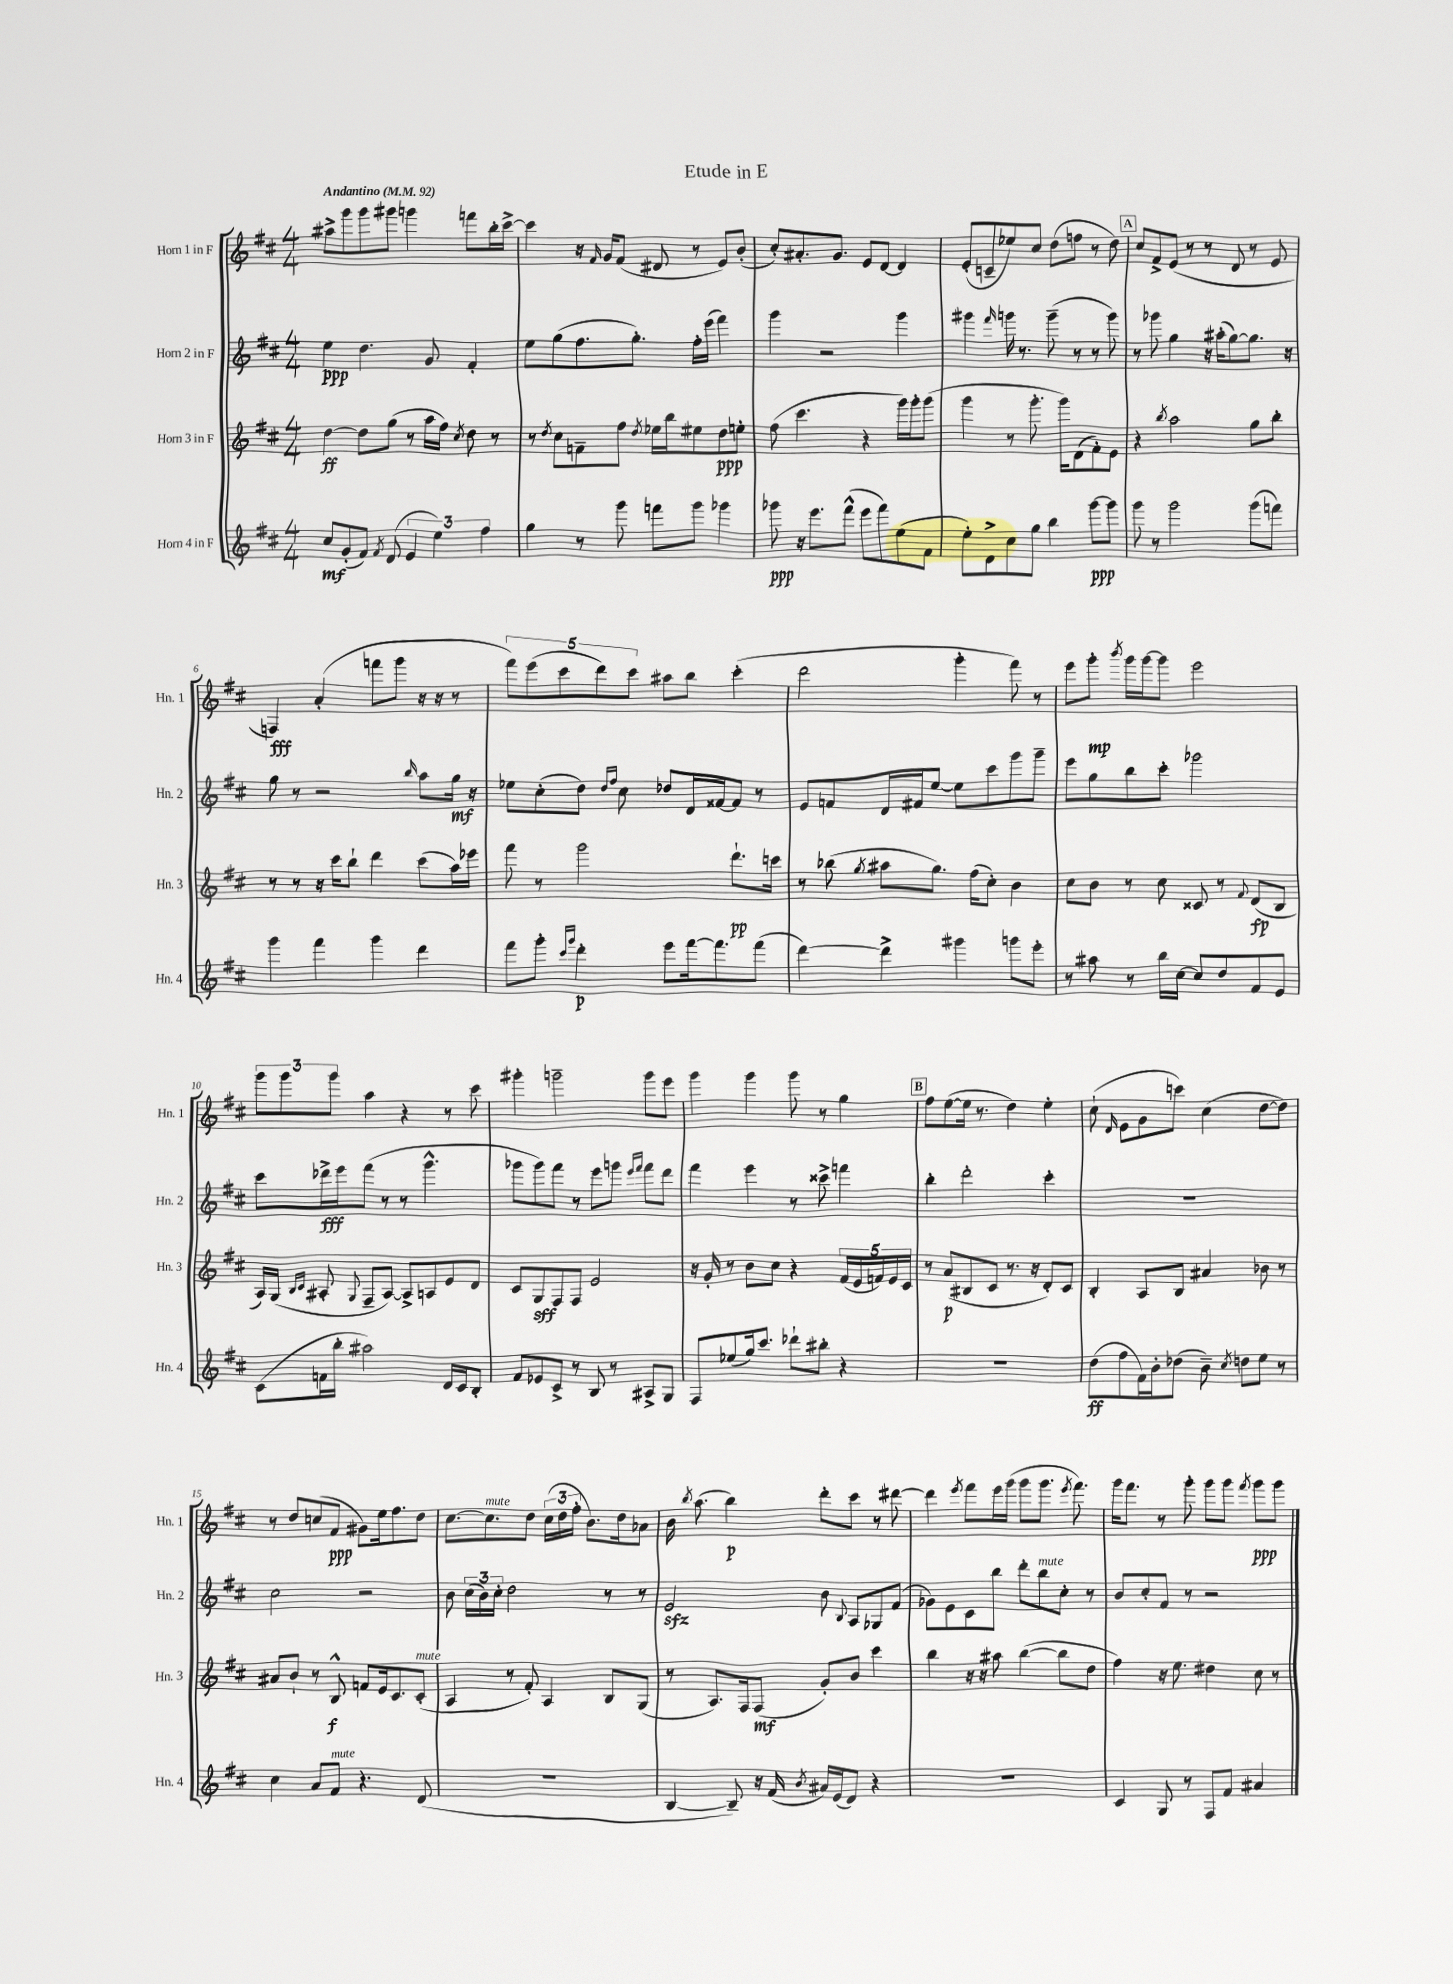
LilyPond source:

\header { title = "Etude in E" }
<<
\new StaffGroup <<
\new Staff = "s0" \with { instrumentName = "Horn 1 in F" shortInstrumentName = "Hn. 1" } {
    \clef treble \key d \major \numericTimeSignature \time 4/4 \tempo "Andantino" 4 = 92
    \autoBeamOff ais''8[-> g'''8 g'''8 gis'''8] g'''4 f'''8[ b''16-. cis'''16]~-> |
    cis'''4 r16 \grace { fis'16 } g'16[ fis'8]( dis'8 r8 e'8[) b'8]-.( |
    cis''8[-.) ais'8.-. g'8.] e'8[ d'8]~ d'4 |
    e'8[-.( c'8-- ees''8) cis''8] d''8[( f''8] r8 d''8) |
    \mark \markup { \box "A" } cis''8[ fis'8-> e'8]( r8 r8 d'8 r8 e'8 |
    f4\fff) a'4-.( f'''8[ g'''8] r16 r16 r8 |
    \tuplet 5/4 { fis'''8[) e'''8( cis'''8 d'''8) cis'''8] } ais''8[ b''8] cis'''4-.( |
    d'''2 g'''4-. fis'''8) r8 |
    e'''8[ g'''8]-.\mp \acciaccatura { b'''8 } g'''16[ g'''16~ g'''8] e'''2 |
    \tuplet 3/2 { g'''8[ g'''8 g'''8] } a''4 r4 r8 cis'''8 |
    gis'''4-. g'''2-- g'''8[ e'''8] |
    g'''4 g'''4 g'''8 r8 g''4 |
    \mark \markup { \box "B" } fis''8[ e''8~( e''16] r8. d''4) e''4-. |
    cis''8-!( \grace { d'16 } e'8[ g'8 c'''8]) cis''4( d''8[~ d''8]) |
    r8 d''8[ c''8( fis'8]\ppp gis'8[) e''16 fis''8. d''8] |
    cis''8.[~ cis''8.^\markup { \italic "mute" } d''8] \tuplet 3/2 { cis''16[( d''16 fis''16]-. } b'8.[) d''16 aes'8] |
    b'16 \acciaccatura { b''8 } a''8.( b''4\p) d'''8[-. cis'''8] r8 dis'''8~ |
    dis'''4 \acciaccatura { e'''8 } fis'''8[ e'''16 g'''16]( g'''8[ g'''8.] \acciaccatura { e'''8 } fis'''8.) |
    g'''16[ fis'''8.] r8 g'''8-. g'''8[ g'''8] \acciaccatura { fis'''8 } g'''8[\ppp g'''8] \bar "|." |
}
\new Staff = "s1" \with { instrumentName = "Horn 2 in F" shortInstrumentName = "Hn. 2" } {
    \clef treble \key d \major \numericTimeSignature \time 4/4
    \autoBeamOff e''4\ppp d''4. g'8 fis'4-. |
    e''8[ g''8( fis''8. g''8.]-.) fis''16[-. e'''16]( fis'''4) |
    g'''4 r2 g'''4 |
    gis'''4 \grace { fis'''16 } g'''16 r8. g'''8--( r8 r8 g'''8) |
    \mark \markup { \box "A" } r8 ges'''8 g''4 r16 ais''16[-.( g''8~) g''8.] r16 |
    g''8 r8 r2 \grace { b''16 } a''8[ g''16]\mf r16 |
    ees''8[ cis''8-.( d''8]) \grace { d''16[ fis''16] } cis''8 des''8[ d'16 fisis'16~ fisis'8] r8 |
    e'8[ f'8 d'16 fis'16 e''8]~ e''8[ cis'''8 g'''8 g'''8]-- |
    e'''8[ g''8 b''8 cis'''8]-. ges'''2 |
    cis'''8[ des'''16->\fff e'''16 fis'''8]( r8 r8 g'''4.-^ |
    ges'''8[ ges'''8) fis'''8] r8 e'''8[ g'''8] \grace { e'''16[ fis'''16] } fis'''8[ d'''8] |
    fis'''4 e'''4 r8 cisis'''8-> f'''4 |
    \mark \markup { \box "B" } b''4-. d'''2-. cis'''4-. |
    R1 |
    cis''2 r2 |
    b'8 \tuplet 3/2 { cis''16[( b'16) cis''16]-. } d''2 r8 r8 |
    e'2\sfz b'8 \appoggiatura { b8 } a8[ ges8 fis'8]( |
    ges'8[) e'8 cis'8 b''8] d'''8[-. b''8^\markup { \italic "mute" } cis''8]-. r8 |
    b'8[ cis''8-. fis'8] r8 r2 \bar "|." |
}
\new Staff = "s2" \with { instrumentName = "Horn 3 in F" shortInstrumentName = "Hn. 3" } {
    \clef treble \key d \major \numericTimeSignature \time 4/4
    \autoBeamOff d''4~\ff d''8[ g''8]( r8 a''16[ fis''16]) \acciaccatura { cis''8 } d''8 r8 |
    r8 \acciaccatura { d''8 } cis''8[ f'8-- fis''8] \acciaccatura { d''8 } ees''16[ b''16 eis''8 d''8\ppp e''8]-. |
    fis''8( cis'''4. r4 g'''16[) g'''16-. g'''8]( |
    g'''4 r8 g'''8.-. g'''16[) d'8( fis'8-.) e'8] |
    \mark \markup { \box "A" } r4 \acciaccatura { b''8 } a''2 g''8[ b''8]-. |
    r8 r8 r16 cis'''16[ b''8]-! d'''4 cis'''8[( a''16) ees'''16] |
    fis'''8 r8 g'''2 d'''8.[-!\pp c'''16] |
    r8 bes''8( \acciaccatura { g''8 } ais''8[ g''8.]) fis''16[( cis''8]-.) b'4 |
    cis''8[ b'8] r8 cis''8 cisis'8 r8 \appoggiatura { fis'8 } d'8[\fp( b8] |
    a16[) g16]( \grace { b16[ cis'16] } ais8-. \appoggiatura { g8 } fis8[-- ais8]~) ais8[-> a8 e'8 d'8] |
    cis'8[ g8\sff fis8 fis8] e'2 |
    r16 g'16-. r8 b'8[ cis''8] r4 \tuplet 5/4 { fis'16[( e'16 f'16) e'16 cis'16] } |
    \mark \markup { \box "B" } r8 a'8[\p( bis8 cis'8] r8. r16 d'8[-.) cis'8] |
    b4-. a8[ b8] ais'4 bes'8 r8 |
    ais'8[ b'8]-! r8 b8-^\f f'8[ e'16 cis'8. cis'8]-.^\markup { \italic "mute" }( |
    a4 r8 fis'8-.) a4 b8[ g8]( |
    r8 a8.[) fis16 fis8]\mf( g'8[-.) b'8] cis'''4 |
    b''4 r16 r16 ais''8 b''4~( b''8[ d''8] |
    fis''4) r16 e''8. dis''4 cis''8 r8 \bar "|." |
}
\new Staff = "s3" \with { instrumentName = "Horn 4 in F" shortInstrumentName = "Hn. 4" } {
    \clef treble \key d \major \numericTimeSignature \time 4/4
    \autoBeamOff cis''8[\mf g'8-.( fis'8]) \acciaccatura { fis'8 } d'8( \tuplet 3/2 { e'4 e''4) fis''4 } |
    g''4 r8 g'''8 f'''8[ g'''8] ges'''4 |
    ges'''8\ppp r16 e'''8.[ fis'''8]-^( e'''8[ fis'''8) e''8( fis'8] |
    e''8[-.) d'8-> cis''8 g''8] b''4 g'''8[~\ppp g'''8] |
    \mark \markup { \box "A" } g'''8 r8 g'''2 g'''8[( f'''8]) |
    g'''4 fis'''4 g'''4 d'''4 |
    fis'''8[ g'''8]-. \grace { cis'''16[ g'''16] } d'''4-.\p e'''8[ fis'''16~ fis'''8. fis'''8]( |
    d'''4~) d'''4-> gis'''4 g'''8[ e'''8]-. |
    r8 ais''8 r8 b''16[ cis''16]~ cis''8[ d''8 fis'8 e'8] |
    cis'8[( f'16 b''16]-. ais''2) d'16[ cis'16 b8]-. |
    fis'8[ ees'8 cis'8]-> r8 b8 r8 ais8[-> g8] |
    fis8[ ees''8( g''16) cis'''8.] des'''8[-! bis''8]-. r4 |
    \mark \markup { \box "B" } R1 |
    d''8[\ff( fis''8 fis'16) b'16-. des''8]( b'8--) \acciaccatura { cis''8 } d''8[ e''8] r8 |
    cis''4 a'8[ fis'8]^\markup { \italic "mute" } r4. d'8( |
    R1 |
    b4~ b8--) r16 fis'16( \acciaccatura { b'8 } ais'16[) e'16( d'8]) r4 |
    R1 |
    cis'4 g8 r8 fis8[ fis'8] ais'4 \bar "|." |
}
>>
>>
